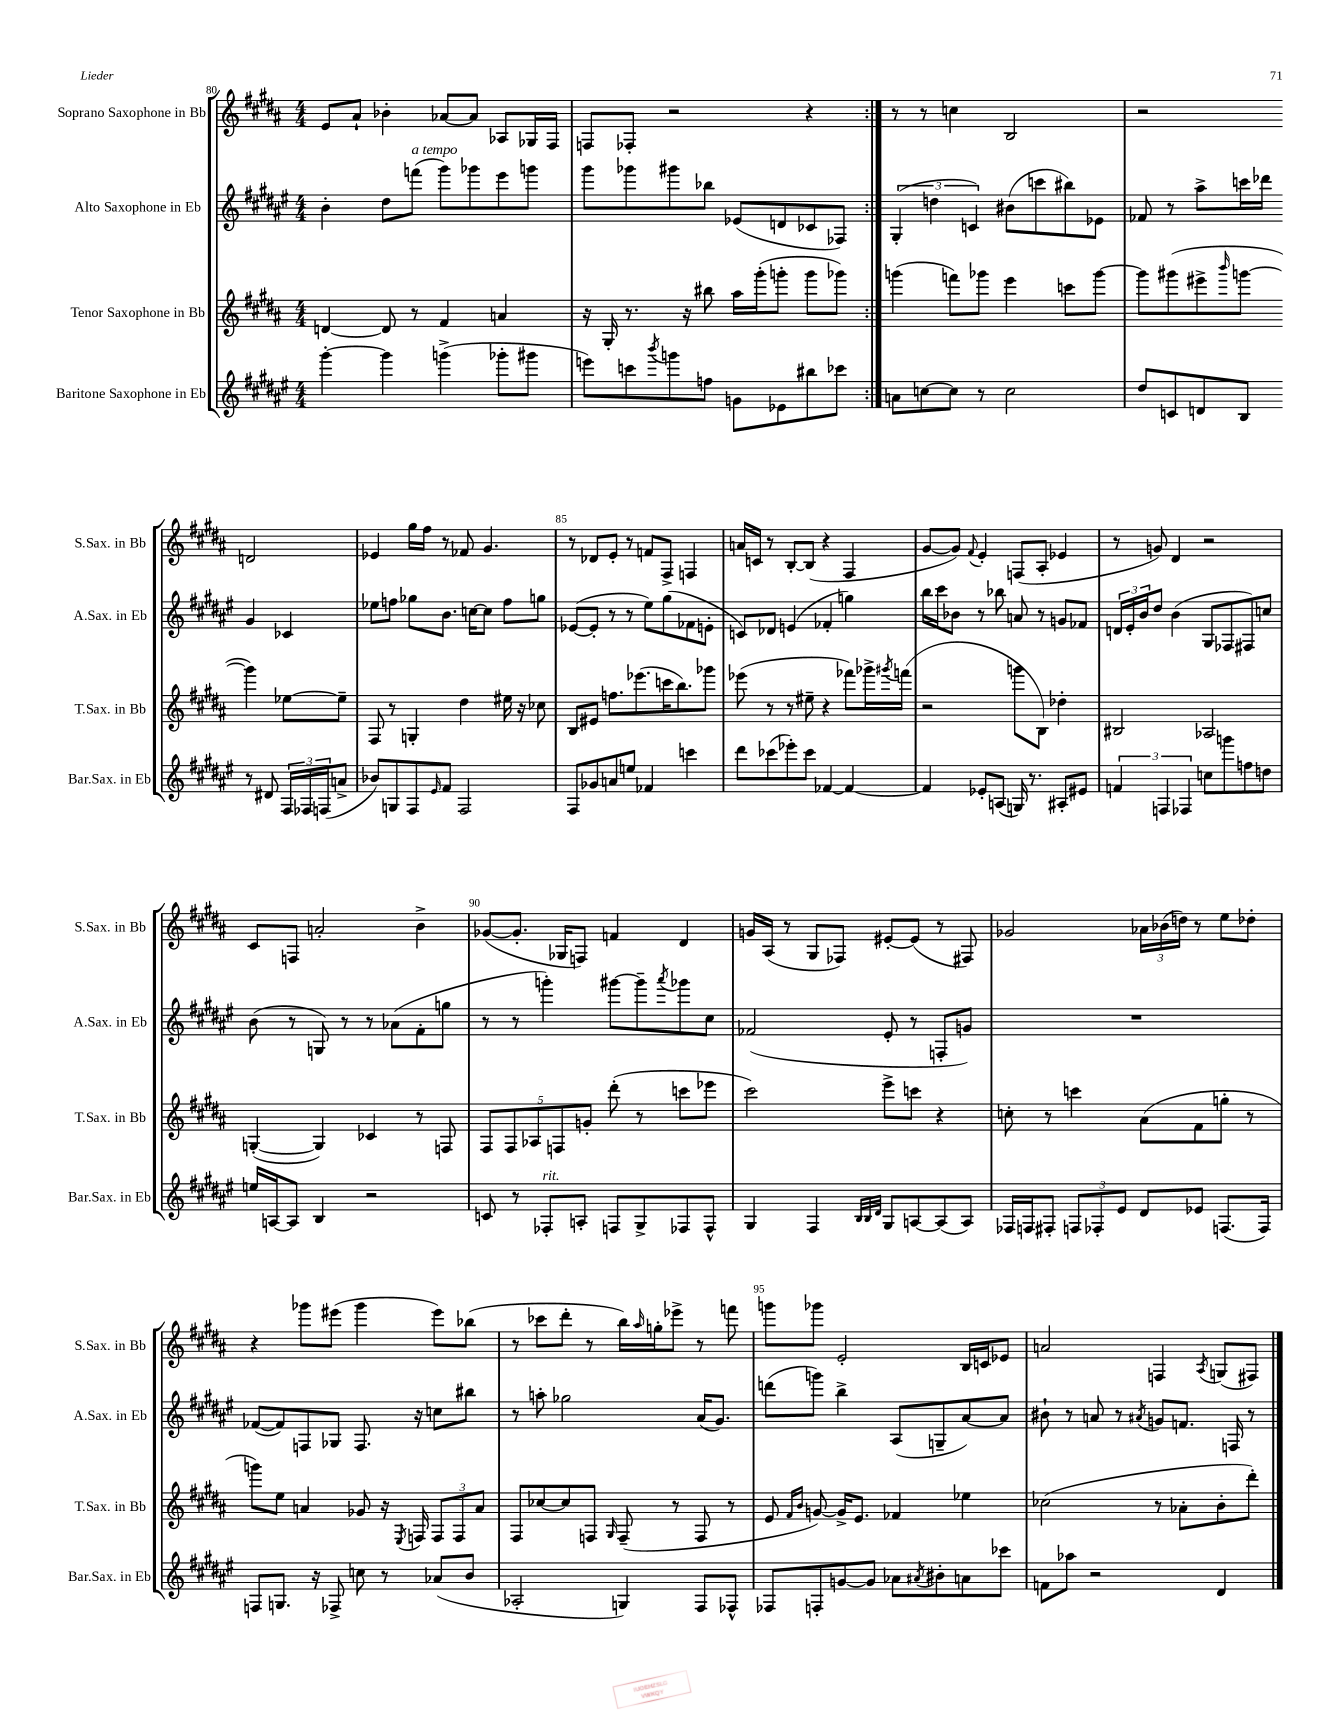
<<
\new StaffGroup <<
\new Staff = "s0" \with { instrumentName = "Soprano Saxophone in Bb" shortInstrumentName = "S.Sax. in Bb" } {
    \clef treble \key b \major \numericTimeSignature \time 4/4
    \repeat volta 2 { e'8 ais'8-! bes'4-. aes'8~ aes'8 aes8 ges16 fis16 |
    f8 fes8-. r2 r4 | }
    r8 r8 c''4 b2 |
    r2 d'2 |
    ees'4 gis''16 fis''16 r8 fes'8 gis'4. |
    r8 des'8 e'8-. r8 f'8 fis8-> f4 |
    a'16 c'16 r8 b8~-. b8( r4 fis4 |
    gis'8~ gis'8) \appoggiatura { fis'8 } e'4-. f8( ais8-. ees'4 |
    r8 g'8) dis'4 r2 |
    cis'8 f8 a'2-. b'4-> |
    ges'8~( ges'8.-. ges16 f8) f'4 dis'4 |
    g'16 ais16( r8 gis8 fes8) eis'8~-. eis'8( r8 fis8) |
    ges'2 \tuplet 3/2 { aes'16 bes'16( d''16) } r8 e''8 des''8-. |
    r4 ges'''8 eis'''8( ges'''4 eis'''8) bes''8( |
    r8 ces'''8 dis'''8-. r8 b''16) \grace { ais''16 } g''16-. ees'''8-> r8 f'''8 |
    g'''8 ges'''8 e'2-. b16 c'16 ees'8 |
    a'2 f4 \acciaccatura { ais8 } g8( fis8) \bar "|." |
}
\new Staff = "s1" \with { instrumentName = "Alto Saxophone in Eb" shortInstrumentName = "A.Sax. in Eb" } {
    \clef treble \key fis \major \numericTimeSignature \time 4/4
    \repeat volta 2 { b'4-. dis''8 f'''8^\markup { \italic "a tempo" }( gis'''8) ges'''8 eis'''8 g'''8 |
    gis'''8 ges'''8 gis'''8 bes''8 ees'8( d'8 ces'8 fes8) | }
    \tuplet 3/2 { gis4-.( d''4 c'4) } bis'8( c'''8 bis''8) ees'8 |
    fes'8 r8 ais''8-> c'''16 des'''16 gis'4 ces'4 |
    ees''8 f''8 ges''8 b'8. c''16~ c''8 f''8 g''8 |
    ees'8~( ees'8-. r8 r8 eis''8) gis''8( fes'8 e'8-. |
    c'8) des'8 e'4( fes'4-. g''4) |
    b''16 cis'''16 bes'8 r8 bes''8 a'8 r8 g'8 fes'8 |
    \tuplet 3/2 { d'16 eis'16-. b'16 } dis''8 b'4( gis8 fes8 fis8) c''8 |
    b'8( r8 g8) r8 r8 aes'8( fis'8-. g''8 |
    r8 r8 g'''4-.) gis'''8~ gis'''8-- \acciaccatura { ais'''8 } ges'''8 cis''8 |
    fes'2( eis'8-. r8 f8-. g'8) |
    R1 |
    fes'8~( fes'8) f8 ges8 f8. r16 c''8 bis''8 |
    r8 a''8-. ges''2 ais'16( gis'8.) |
    d'''8( g'''8) b''4-> ais8( g8-- ais'8~) ais'8 |
    bis'8-! r8 a'8 r8 \acciaccatura { ais'8 } g'8 f'8. f16 r8 \bar "|." |
}
\new Staff = "s2" \with { instrumentName = "Tenor Saxophone in Bb" shortInstrumentName = "T.Sax. in Bb" } {
    \clef treble \key b \major \numericTimeSignature \time 4/4
    \repeat volta 2 { d'4~ d'8 r8 fis'4 a'4 |
    r16 gis16-. r8. r16 bis''8 ais''16 gis'''16-.( g'''8-. g'''8 ges'''8) | }
    g'''4( f'''8) ges'''8 e'''4 c'''8 ges'''8~ |
    ges'''8 gis'''8( eis'''8-> \grace { b'''16 } g'''8~ g'''4) ees''8~ ees''8-- |
    fis8 r8 g4-. dis''4 eis''16 r16 ces''8 |
    b8 eis'8 f''8. ees'''8.( c'''16 b''8.) ges'''8 |
    ees'''8( r8 r8 eis''8-- r4 fes'''8) ges'''16-> \acciaccatura { gis'''8 } f'''16( |
    r2 g'''8 b8) des''4-. |
    bis2 aes2 |
    g4~-.( g4) ces'4 r8 f8 |
    \tuplet 5/4 { fis8 fis8 aes8 f8 g'8-. } dis'''8-.( r8 c'''8 ees'''8 |
    cis'''2) e'''8-> c'''8 r4 |
    c''8-. r8 c'''4 ais'8( fis'8 g''8-. r8 |
    g'''8) e''8 a'4 ges'8 r16 \acciaccatura { e8 } f16 \tuplet 3/2 { f8 f8 a'8 } |
    fis8 ces''8~ ces''8 f8 \grace { gis16 } f8--( r8 f8 r8 |
    e'8 \grace { fis'16 b'16 } g'8~) g'16-> e'8. fes'4 ees''4 |
    ces''2( r8 aes'8-. b'8-. dis'''8-.) \bar "|." |
}
\new Staff = "s3" \with { instrumentName = "Baritone Saxophone in Eb" shortInstrumentName = "Bar.Sax. in Eb" } {
    \clef treble \key fis \major \numericTimeSignature \time 4/4
    \repeat volta 2 { gis'''4~-. gis'''4 g'''4->( ges'''8-. gis'''8 |
    e'''8) c'''8 \acciaccatura { b'''8 } g'''8 f''8 g'8 ees'8 bis''8 ces'''8 | }
    a'8 c''8~ c''8 r8 c''2 |
    dis''8 c'8 d'8 b8 r8 dis'8 \tuplet 3/2 { fis16 fes16 f16( } a'8-> |
    bes'8) g8 fis8 \grace { eis'16 } fis'8 fis2 |
    fis8 ges'8 a'8 e''8 fes'4 c'''4 |
    dis'''8 ces'''8( ees'''8-.) ces'''8 fes'4~ fes'4~ |
    fes'4 ees'8-. a8( g16) r8. ais8-. eis'8 |
    \tuplet 3/2 { f'4 f4 fes4 } c''8 g'''8 f''8 d''8 |
    e''16 a16~ a8 b4 r2 |
    c'8 r8 fes8-.^\markup { \italic "rit." } a8-. f8 gis8-> fes8 fes8-^ |
    gis4 fis4 \grace { b32 b32 dis'32 } gis8 a8~ a8( a8) |
    fes16 f16 fis8-. \tuplet 3/2 { f8 fes8-. eis'8 } dis'8 ees'8 f8.( f16) |
    f8 g8. r16 fes8-> c''8 r8 aes'8( b'8 |
    aes2-. g4) fis8 fes8-^ |
    fes8 f8-. g'8~ g'8 aes'8 \acciaccatura { ais'8 } bis'8-. a'8 ces'''8 |
    f'8 aes''8 r2 dis'4 \bar "|." |
}
>>
>>
\layout { \context { \Score currentBarNumber = #80 \override BarNumber.break-visibility = ##(#f #t #t) barNumberVisibility = #(every-nth-bar-number-visible 5) } }
